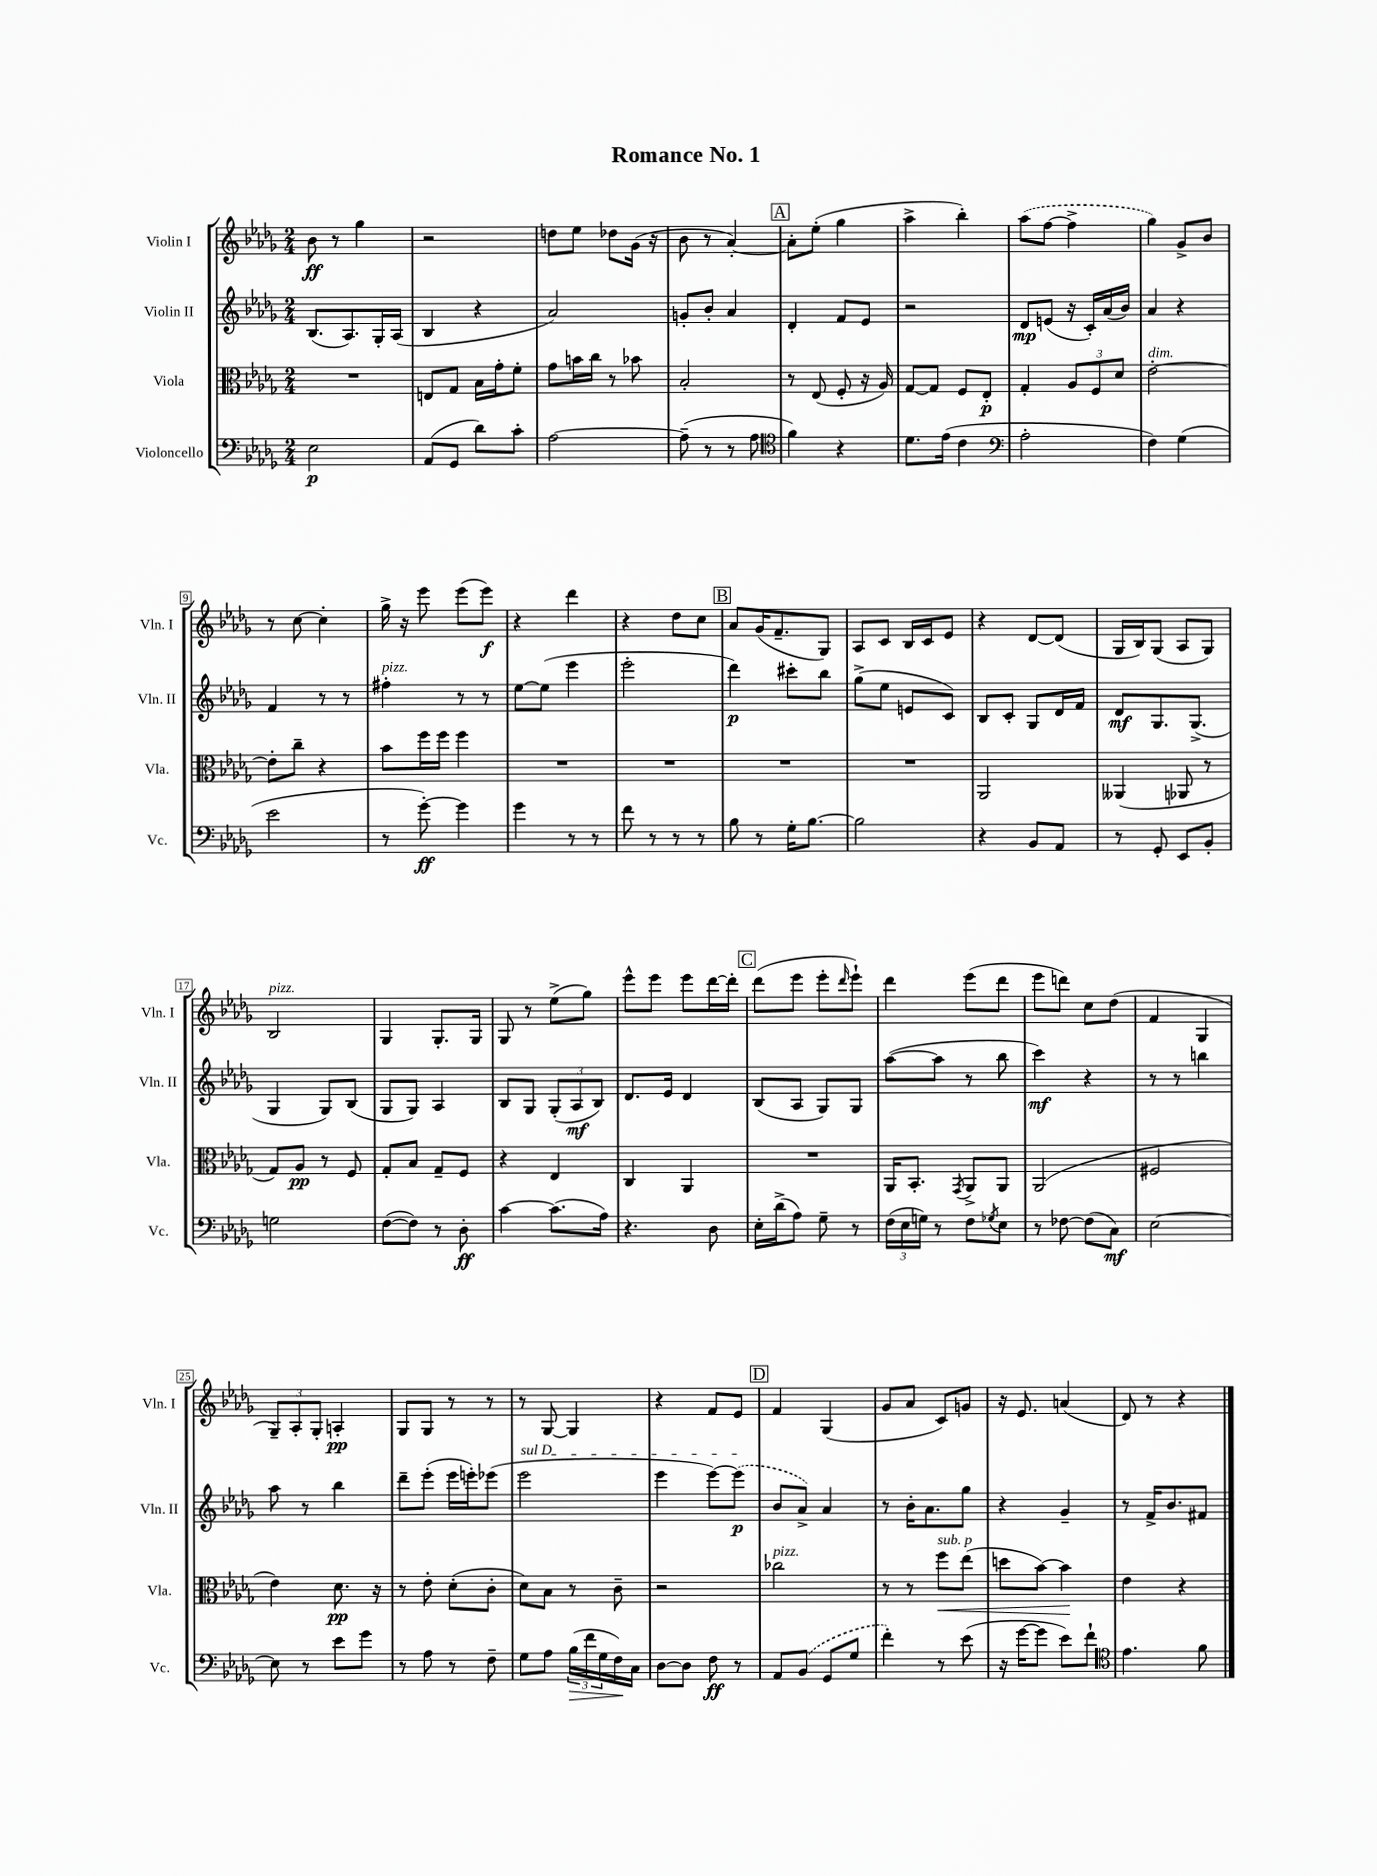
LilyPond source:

\header { title = "Romance No. 1" }
<<
\new StaffGroup <<
\new Staff = "s0" \with { instrumentName = "Violin I" shortInstrumentName = "Vln. I" } {
    \clef treble \key des \major \numericTimeSignature \time 2/4
    bes'8\ff r8 ges''4 |
    r2 |
    d''8 ees''8 des''8 ges'16( r16 |
    bes'8 r8 aes'4~-.) |
    \mark \markup { \box "A" } aes'8-. ees''8-.( ges''4 |
    aes''4-> bes''4-.) |
    \once \slurDashed aes''8( f''8~ f''4-> |
    ges''4) ges'8-> bes'8 |
    r8 c''8~ c''4-. |
    ges''16-> r16 ees'''8 ees'''8( ees'''8\f) |
    r4 des'''4 |
    r4 des''8 c''8 |
    \mark \markup { \box "B" } aes'8 ges'16( f'8.-- ges8) |
    aes8 c'8 bes16 c'16 ees'8 |
    r4 des'8~ des'8( |
    ges16 bes16) ges8( aes8 ges8) |
    bes2^\markup { \italic "pizz." } |
    ges4 ges8.-. ges16 |
    ges8 r8 ees''8->( ges''8) |
    ees'''8-^ ees'''8 ees'''8 des'''16~ des'''16-. |
    \mark \markup { \box "C" } des'''8( ees'''8 ees'''8-. \grace { des'''16 } ees'''8-!) |
    des'''4 ees'''8( des'''8 |
    ees'''8 d'''8) c''8 des''8( |
    f'4 ges4 |
    \tuplet 3/2 { ges8--) aes8-. ges8-. } a4-.\pp |
    ges8 ges8 r8 r8 |
    r8 ges8~ ges4 |
    r4 f'8 ees'8 |
    \mark \markup { \box "D" } f'4 ges4( |
    ges'8 aes'8 c'8) g'8 |
    r16 ees'8. a'4( |
    des'8) r8 r4 \bar "|." |
}
\new Staff = "s1" \with { instrumentName = "Violin II" shortInstrumentName = "Vln. II" } {
    \clef treble \key des \major \numericTimeSignature \time 2/4
    bes8.( aes8.) ges16-. aes16( |
    bes4 r4 |
    aes'2) |
    g'8-. bes'8-. aes'4 |
    \mark \markup { \box "A" } des'4-. f'8 ees'8 |
    r2 |
    des'8\mp e'8( r16 c'16-.) aes'16( bes'16) |
    aes'4 r4 |
    f'4 r8 r8 |
    fis''4-.^\markup { \italic "pizz." } r8 r8 |
    ees''8~ ees''8( ees'''4 |
    ees'''2-. |
    \mark \markup { \box "B" } des'''4\p) cis'''8-. bes''8 |
    ges''8->( ees''8 e'8 c'8) |
    bes8 c'8-. ges8 des'16 f'16 |
    des'8\mf ges8. ges8.->( |
    ges4 ges8) bes8( |
    ges8 ges8) aes4 |
    bes8 ges8 \tuplet 3/2 { ges8-.( aes8\mf bes8) } |
    des'8. ees'16 des'4 |
    \mark \markup { \box "C" } bes8( aes8 ges8) ges8 |
    aes''8~( aes''8 r8 bes''8 |
    c'''4\mf) r4 |
    r8 r8 b''4 |
    aes''8 r8 bes''4 |
    des'''8-- ees'''8-.( ees'''16 e'''16-.) ees'''8( |
    \once \override TextSpanner.bound-details.left.text = \markup { \italic "sul D" } ees'''2\startTextSpan |
    ees'''4 ees'''8~) \once \slurDashed ees'''8\p\stopTextSpan( |
    \mark \markup { \box "D" } bes'8 aes'8->) aes'4 |
    r8 bes'16-. aes'8. ges''8 |
    r4 ges'4-- |
    r8 f'16-> bes'8. fis'8 \bar "|." |
}
\new Staff = "s2" \with { instrumentName = "Viola" shortInstrumentName = "Vla." } {
    \clef alto \key des \major \numericTimeSignature \time 2/4
    R2 |
    e8 ges8 bes16 ges'16-. f'8-. |
    ges'8 b'16 c''16 r8 bes'8 |
    bes2-. |
    \mark \markup { \box "A" } r8 ees8( f8-. r16 aes16) |
    ges8~ ges8 f8 ees8-.\p |
    ges4-. \tuplet 3/2 { aes8 f8 des'8 } |
    ees'2~-.^\markup { \italic "dim." } |
    ees'8-. c''8-- r4 |
    bes'8 f''16 f''16 f''4 |
    R2 |
    R2 |
    \mark \markup { \box "B" } R2 |
    R2 |
    aes,2 |
    aeses,4( aes,8 r8 |
    ges8) aes8\pp r8 f8 |
    ges8-. bes8 ges8-- f8 |
    r4 ees4 |
    c4 aes,4 |
    \mark \markup { \box "C" } R2 |
    aes,16 bes,8.-. \acciaccatura { ges,8 } aes,8-> aes,8 |
    aes,2( |
    fis2 |
    ees'4) des'8.\pp r16 |
    r8 ees'8-. des'8-.( c'8-. |
    des'8) bes8 r8 c'8-- |
    r2 |
    \mark \markup { \box "D" } ces''2^\markup { \italic "pizz." } |
    r8 r8 f''8\<^\markup { \italic "sub. p" } ees''8( |
    d''8 bes'8~) bes'4\! |
    ees'4 r4 \bar "|." |
}
\new Staff = "s3" \with { instrumentName = "Violoncello" shortInstrumentName = "Vc." } {
    \clef bass \key des \major \numericTimeSignature \time 2/4
    ees2\p |
    aes,8( ges,8 des'8) c'8-. |
    aes2~ |
    aes8--( r8 r8 aes8 |
    \mark \markup { \box "A" } \clef tenor f'4) r4 |
    des'8. ees'16( c'4 |
    \clef bass aes2-. |
    f4) ges4( |
    ees'2 |
    r8 ges'8~-.\ff) ges'4 |
    ges'4 r8 r8 |
    f'8 r8 r8 r8 |
    \mark \markup { \box "B" } bes8 r8 ges16-. bes8.~ |
    bes2 |
    r4 bes,8 aes,8 |
    r8 ges,8-. ees,8 bes,8-. |
    g2 |
    f8~( f8) r8 des8-.\ff |
    c'4~ c'8.( aes16) |
    r4. des8 |
    \mark \markup { \box "C" } ees16-. des'16->( aes8) ges8-- r8 |
    \tuplet 3/2 { f16( ees16 g16) } r8 f8 \acciaccatura { ges8 } ees8 |
    r8 fes8~ fes8( c8\mf) |
    ees2~ |
    ees8 r8 ees'8 ges'8 |
    r8 aes8 r8 f8-- |
    ges8 aes8 \tuplet 3/2 { bes16\>( f'16 ges16 } f16\!) c16 |
    des8~ des8 f8\ff r8 |
    \mark \markup { \box "D" } aes,8 \once \slurDashed bes,8( ges,8 ges8 |
    f'4-.) r8 ees'8( |
    r16 ges'16~ ges'8 ees'8) f'8-! |
    \clef tenor ees'4. f'8 \bar "|." |
}
>>
>>
\layout { \context { \Score \override BarNumber.stencil = #(make-stencil-boxer 0.1 0.3 ly:text-interface::print) } }
